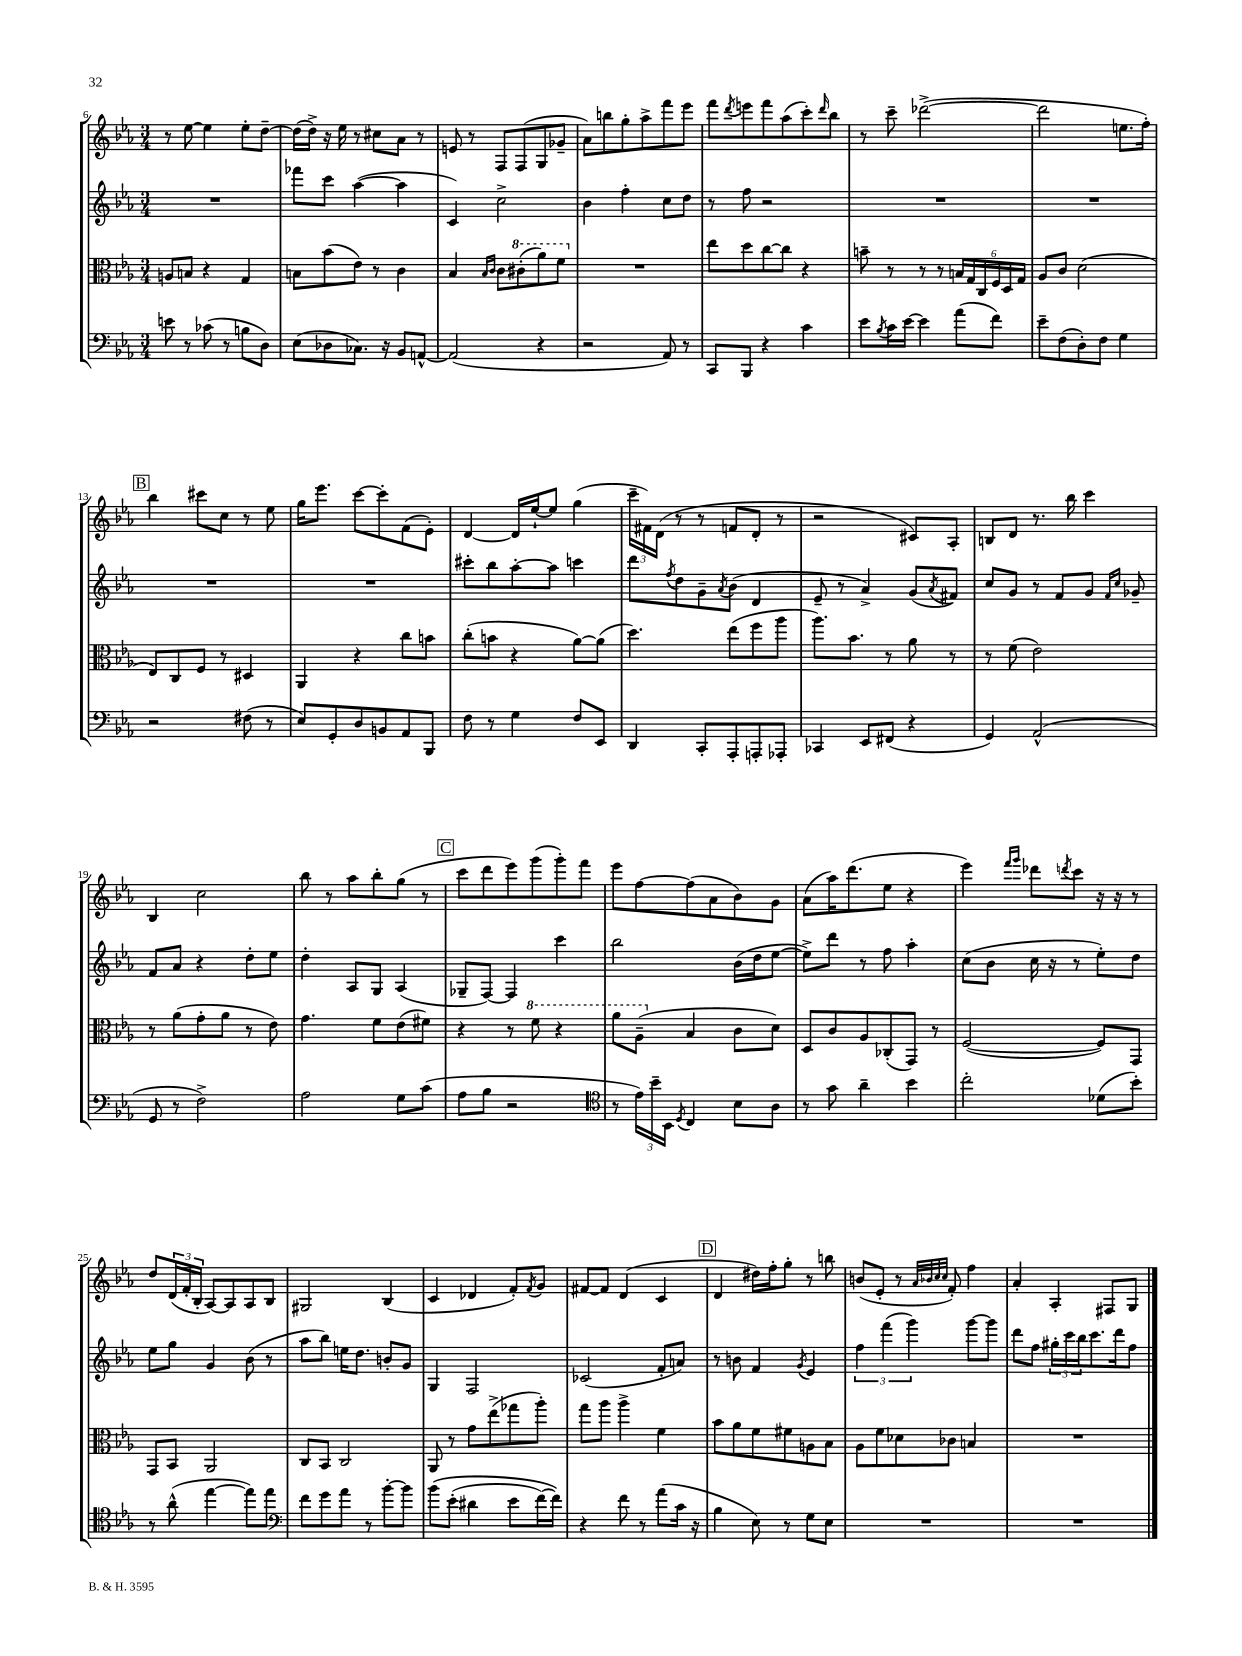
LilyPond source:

<<
\new StaffGroup <<
\new Staff = "s0" {
    \clef treble \key ees \major \numericTimeSignature \time 3/4
    r8 ees''8~ ees''4 ees''8-. d''8~-- |
    d''16( d''16->) r16 ees''16 r8 cis''8 aes'8 r8 |
    e'8 r8 f8 f8( g8 ges'8-- |
    aes'8) b''8 g''8-. aes''8-> f'''8 ees'''8 |
    f'''8 \acciaccatura { d'''8 } e'''8 f'''8 aes''8( c'''8-.) \grace { d'''16 } bes''8 |
    r8 c'''8-- des'''2~->( |
    des'''2 e''8. f''16-.) |
    \mark \markup { \box "B" } bes''4 cis'''8 c''8 r8 ees''8 |
    g''16 ees'''8. c'''8~ c'''8-. f'8( ees'8-.) |
    d'4~ d'16 ees''16~-! ees''8 g''4( |
    \tuplet 3/2 { c'''16-- fis'16) d'16( } r8 r8 f'8 d'8-. r8 |
    r2 cis'8) aes8-. |
    b8 d'8 r8. bes''16 c'''4 |
    bes4 c''2 |
    bes''8 r8 aes''8 bes''8-. g''8( r8 |
    \mark \markup { \box "C" } c'''8 d'''8 ees'''8) g'''8( g'''8-.) f'''8 |
    ees'''8 f''8~ f''8( aes'8 bes'8) g'8 |
    aes'8( aes''16) d'''8.( ees''8 r4 |
    ees'''4) \grace { f'''16 g'''16 } des'''8 \acciaccatura { d'''8 } c'''8 r16 r16 r8 |
    d''8 \tuplet 3/2 { d'16( f'16-. bes16-. } aes8~) aes8 aes8 bes8 |
    gis2 bes4( |
    c'4 des'4 f'8-.) \acciaccatura { f'8 } g'8 |
    fis'8~ fis'8 d'4( c'4 |
    \mark \markup { \box "D" } d'4 dis''16) f''16-. g''8-. r8 b''8 |
    b'8( ees'8-. r8 \grace { aes'32 bes'32 c''32 c''32 } f'8-.) f''4 |
    aes'4-. aes4-. fis8 g8 \bar "|." |
}
\new Staff = "s1" {
    \clef treble \key ees \major \numericTimeSignature \time 3/4
    R2. |
    fes'''8 c'''8 aes''4~( aes''4 |
    c'4) c''2-> |
    bes'4 f''4-. c''8 d''8 |
    r8 f''8 r2 |
    R2. |
    R2. |
    \mark \markup { \box "B" } R2. |
    R2. |
    cis'''8-. bes''8 aes''8~-. aes''8 c'''4 |
    d'''8 \acciaccatura { f''8 } d''8 g'8-- \acciaccatura { aes'8 } bes'8( d'4 |
    ees'8-- r8 aes'4->) g'8( \acciaccatura { aes'8 } fis'8) |
    c''8 g'8 r8 f'8 g'8 \grace { f'16 c''16 } ges'8-- |
    f'8 aes'8 r4 d''8-. ees''8 |
    d''4-. aes8 g8 aes4( |
    \mark \markup { \box "C" } ges8-- f8~) f4 c'''4 |
    bes''2 bes'16( d''16 ees''8~ |
    ees''8->) d'''8 r8 f''8 aes''4-. |
    c''8( bes'8 c''16 r16 r8 ees''8-.) d''8 |
    ees''8 g''8 g'4 bes'8( r8 |
    aes''8 bes''8) e''16 d''8. b'8-. g'8 |
    g4 f2 |
    ces'2( f'8-. a'8) |
    \mark \markup { \box "D" } r8 b'8 f'4 \acciaccatura { g'8 } ees'4 |
    \tuplet 3/2 { f''4 f'''4( g'''4) } g'''8~ g'''8 |
    d'''8 f''8 \tuplet 3/2 { gis''16-. c'''16 bes''16 } c'''8. d'''16 f''8 \bar "|." |
}
\new Staff = "s2" {
    \clef alto \key ees \major \numericTimeSignature \time 3/4
    a8 b8 r4 g4 |
    b8 bes'8( ees'8) r8 c'4 |
    bes4 \grace { bes16 c'16 } c'8 \ottava #1 cis''8-.( aes''8) f''8 \ottava #0 |
    R2. |
    ees''8 d''8 c''8~ c''8 r4 |
    b'8-- r8 r8 r8 \tuplet 6/4 { b16 g16 c16 f16 d16 g16 } |
    aes8 c'8 d'2( |
    \mark \markup { \box "B" } ees8) c8 f8 r8 dis4 |
    aes,4 r4 c''8 b'8 |
    c''8-.( b'8 r4 aes'8~) aes'8( |
    d''4.) ees''8( f''8 aes''8 |
    aes''8.) bes'8. r8 aes'8 r8 |
    r8 f'8( ees'2) |
    r8 aes'8( g'8-. aes'8 r8 ees'8) |
    g'4. f'8 ees'8( fis'8) |
    \mark \markup { \box "C" } r4 r8 \ottava #1 f''8 r4 |
    aes''8 aes'8--( \ottava #0 bes4 c'8 d'8) |
    d8 c'8 aes8 ces8-.( g,8) r8 |
    f2~( f8) g,8 |
    g,8 bes,8 aes,2 |
    c8 bes,8 c2 |
    aes,8 r8 g'8 ees''8->( ges''8 aes''8-.) |
    g''8 aes''8 aes''4-> f'4 |
    \mark \markup { \box "D" } bes'8 aes'8 f'8 fis'8 a8 bes8 |
    aes8 f'8 des'8 ces'8 b4 |
    R2. \bar "|." |
}
\new Staff = "s3" {
    \clef bass \key ees \major \numericTimeSignature \time 3/4
    e'8 r8 ces'8( r8 b8 d8) |
    ees8( des8 ces8.) r16 bes,8 a,8~-^ |
    a,2( r4 |
    r2 aes,8) r8 |
    c,8 bes,,8 r4 c'4 |
    ees'8 \acciaccatura { bes8 } c'16 ees'16~ ees'4 aes'8( f'8) |
    ees'8-- f8( d8-.) f8 g4 |
    \mark \markup { \box "B" } r2 fis8( r8 |
    ees8) g,8-. d8 b,8 aes,8 bes,,8 |
    f8 r8 g4 f8 ees,8 |
    d,4 c,8-. aes,,8-. a,,8-. aes,,8-. |
    ces,4 ees,8 fis,8( r4 |
    g,4) aes,2-^( |
    g,8 r8 f2->) |
    aes2 g8 c'8( |
    \mark \markup { \box "C" } aes8 bes8 r2 |
    \clef tenor r8 \tuplet 3/2 { ees'16) bes'16-- bes,16 } \acciaccatura { d8 } c4 bes8 aes8 |
    r8 g'8 aes'4-- bes'4 |
    c''2-. des'8( bes'8-.) |
    r8 aes'8-^( ees''4~ ees''8) ees''8 |
    \clef bass f'8 g'8 aes'8 r8 bes'8~-. bes'8 |
    bes'8\( ees'8-.( dis'4 ees'8 f'16~) f'16\) |
    r4 f'8 r8 aes'8( c'16 r16 |
    \mark \markup { \box "D" } bes4 ees8) r8 g8 ees8 |
    R2. |
    R2. \bar "|." |
}
>>
>>
\layout { \context { \Score currentBarNumber = #6 } }
